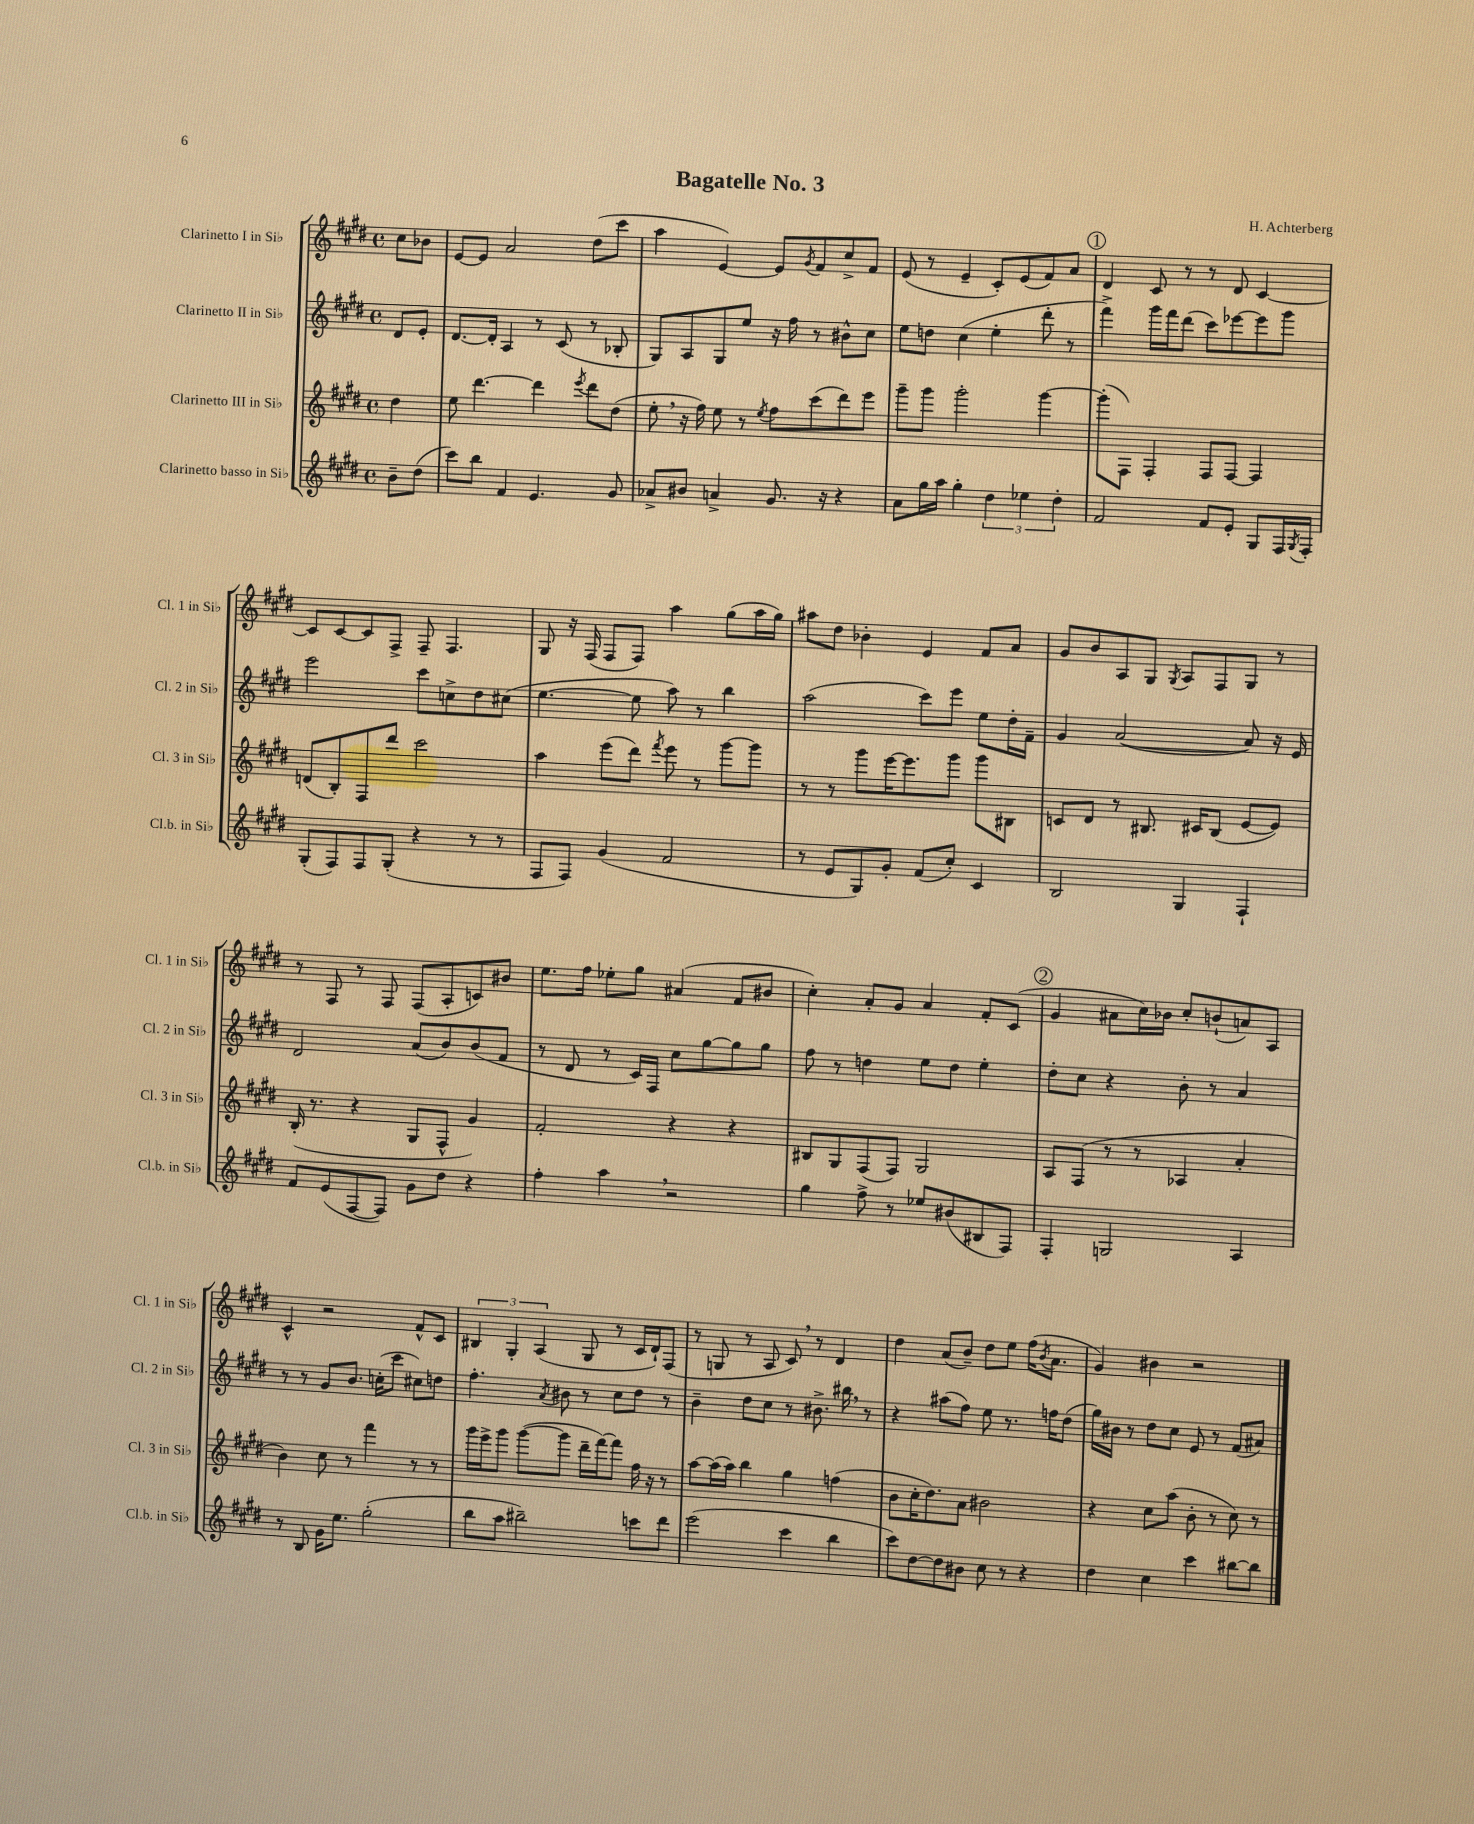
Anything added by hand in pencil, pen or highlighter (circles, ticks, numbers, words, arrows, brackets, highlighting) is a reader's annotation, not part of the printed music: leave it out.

**kern	**kern	**kern	**kern
*staff4	*staff3	*staff2	*staff1
*clefG2	*clefG2	*clefG2	*clefG2
*k[f#c#g#d#]	*k[f#c#g#d#]	*k[f#c#g#d#]	*k[f#c#g#d#]
*M4/4	*M4/4	*M4/4	*M4/4
*met(c)	*met(c)	*met(c)	*met(c)
8b~	4dd#	8d#	8cc#
(8dd#	.	8e'	8b-
=	=	=	=
8ccc#)	8ee	[8.d#	[8e
8bb	[4.ddd#	.	8e]
.	.	16d#']	.
4f#	.	4A	2a
4.e	4ddd#]	8r	.
.	.	(8c#	.
.	8qeee	.	.
.	8ddd#	8r	(8dd#
8g#	(8dd#	8B-'	8ccc#
=	=	=	=
8a-^	8ee'	8G#)	4aa
8b#	16r	8A	.
.	16ff#)	.	.
4a^	8ee	8G#	[4e)
.	8r	8ee	.
.	8qee	.	.
8.g#	8ff#	16r	8e]
.	.	16ff#	.
.	.	.	8qg#
.	(8ccc#	8r	8f#
16r	.	.	.
4r	8ddd#)	8b#^^	8cc#^
.	8eee	8cc#	8f#
=	=	=	=
8a	8ggg#~	8ee	(8e
16gg#	8ggg#	8dd	8r
16aa	.	.	.
4gg#'	2ggg#'	(4cc#	4e~
6dd#	.	4ee'	8c#')
.	.	.	(8e
6ee-	.	.	.
.	[4ggg#	8ddd#'	8f#)
6dd#'	.	.	.
.	.	8r	8a
=	=	=	=
2f#	(8ggg#']	4fff#^)	4d#
.	8F#)	.	.
.	4F#'	16ggg#	8c#
.	.	16fff#	.
.	.	(8ddd#	8r
8f#	8F#	8ccc#)	8r
8e'	[8F#	[8eee-	8d#
8G#	4F#]	8eee-]	[4c#
16F#	.	8ggg#	.
8qG#	.	.	.
16F#'	.	.	.
=	=	=	=
(8G#'	(8d	2eee	8c#]
8F#)	8B')	.	[8c#
8F#	8F#	.	8c#]
(8G#'	8ddd#	.	8F#^
4r	2ccc#	8ccc#	8F#~
.	.	8cc^	4.F#
8r	.	8dd#	.
8r	.	(8cc#	.
=	=	=	=
8F#	4aa	[4.ee	8G#
8F#)	.	.	16r
.	.	.	(16F#
(4g#	(8eee	.	8F#
.	8ddd#)	8ee]	8F#)
.	8qfff#	.	.
2f#	8eee	8aa)	4aa
.	8r	8r	.
.	[8ggg#	4bb	(8gg#
.	8ggg#]	.	16aa
.	.	.	16gg#)
=	=	=	=
8r	8r	(2aa	8aa#
8e	8r	.	8dd#
8G#)	8ggg#	.	4b-'
8g#'	[16eee	.	.
.	8.eee]	.	.
(8f#	.	8ccc#)	4e
8cc#')	8ggg#	8eee	.
4c#	8ggg#	8ee	8f#
.	8B#	16dd#'	8a
.	.	16f#~	.
=	=	=	=
2B	8c	4g#	8g#
.	8d#	.	8b
.	8r	([2a	8A
.	8.B#	.	8G#
.	.	.	8qG#
4G#	.	.	8A
.	16c#	.	.
.	(8B#	.	8F#
4F#`	[8e	8a])	8G#
.	8e])	16r	8r
.	.	16e	.
=	=	=	=
8f#	(16B'	2d#	8r
.	8.r	.	.
(8e	.	.	8F#
[8F#	4r	.	8r
8F#])	.	.	8F#
8g#	8G#	(8a	(8F#
8dd#	8F#^^	8b)	8A'
4r	4g#)	(8b	8c)
.	.	8f#	8b#
=	=	=	=
4ff#'	2f#'	8r	8.ee
.	.	8d#	.
.	.	.	16ff#
4aa	.	8r	8ee-'
.	.	16c#)	8gg#
.	.	16F#	.
2r	4r	8cc#	(4a#
.	.	[8gg#	.
.	4r	8gg#]	8f#
.	.	8gg#	8b#
=	=	=	=
4gg#	8B#	8ff#	4cc#')
.	8G#	8r	.
8ff#^	(8F#	4dd	8a'
8r	8F#)	.	8g#
8ee-	2G#	8ee	4a
(8b#	.	8dd	.
8B#	.	4ee'	8f#'
8F#)	.	.	(8c#
=	=	=	=
4F#'	8A	8dd#'	4g#
.	(8F#	8cc#	.
2G	8r	4r	8a#
.	8r	.	16cc#)
.	.	.	16b-
.	4A-	8b'	8cc#'
.	.	8r	(8b`
4A	4a'	4a	8a)
.	.	.	8A
=	=	=	=
8r	4b)	8r	4c#^^
8B	.	8r	.
16g#	8cc#	8g#	2r
8.ee	.	.	.
.	8r	8.b	.
(2gg#'	4fff#	.	.
.	.	(16cc'	.
.	.	8ccc#	.
.	8r	8cc#)	8f#^^
.	8r	8dd	8c#
=	=	=	=
8bb	16ggg#	4.ff#'	6B#
.	16eee^	.	.
8aa	8ggg#	.	.
.	.	.	6G#'
2bb#~)	([8ggg#	.	.
.	.	.	(6A
.	.	8qa	.
.	8ggg#]	8b#	.
.	16ddd#~	8r	8G#
.	[16fff#)	.	.
.	8fff#]	8cc#	8r
8ccc	16ff#	8dd#	16c#
.	16r	.	16d#`)
8ddd#	8r	8r	(8F#
=	=	=	=
(2eee	[8aa	4b~	8r
.	(16aa]	.	8G
.	16aa)	.	.
.	4bb	8dd#	8r
.	.	8cc#	8A
4ccc#	4gg#	8r	8c#)
.	.	8.b#^	8r
4bb	(4ff	.	4d#
.	.	16bb#	.
.	.	8r	.
=	=	=	=
8ccc#)	8b	4r	4dd#
[8dd#	16cc#'	.	.
.	8.dd#)	.	.
8dd#]	.	(8aa#	(8a
8b#	8a	8ff#)	8b~)
8cc#	2b#	8ee	8dd#
8r	.	8.r	8ee
4r	.	.	(16ff#
.	.	.	8qb
.	.	16ff	8.a
.	.	(8dd#	.
=	=	=	=
4dd#	4r	16gg#)	4g#)
.	.	16b#	.
.	.	8r	.
4cc#	8cc#	8dd#	4b#
.	(8aa	8cc#	.
4ccc#	8b'	8e	2r
.	8r	8r	.
[8bb#	8cc#)	(8f#	.
8bb#]	8r	8a#)	.
==	==	==	==
*-	*-	*-	*-
